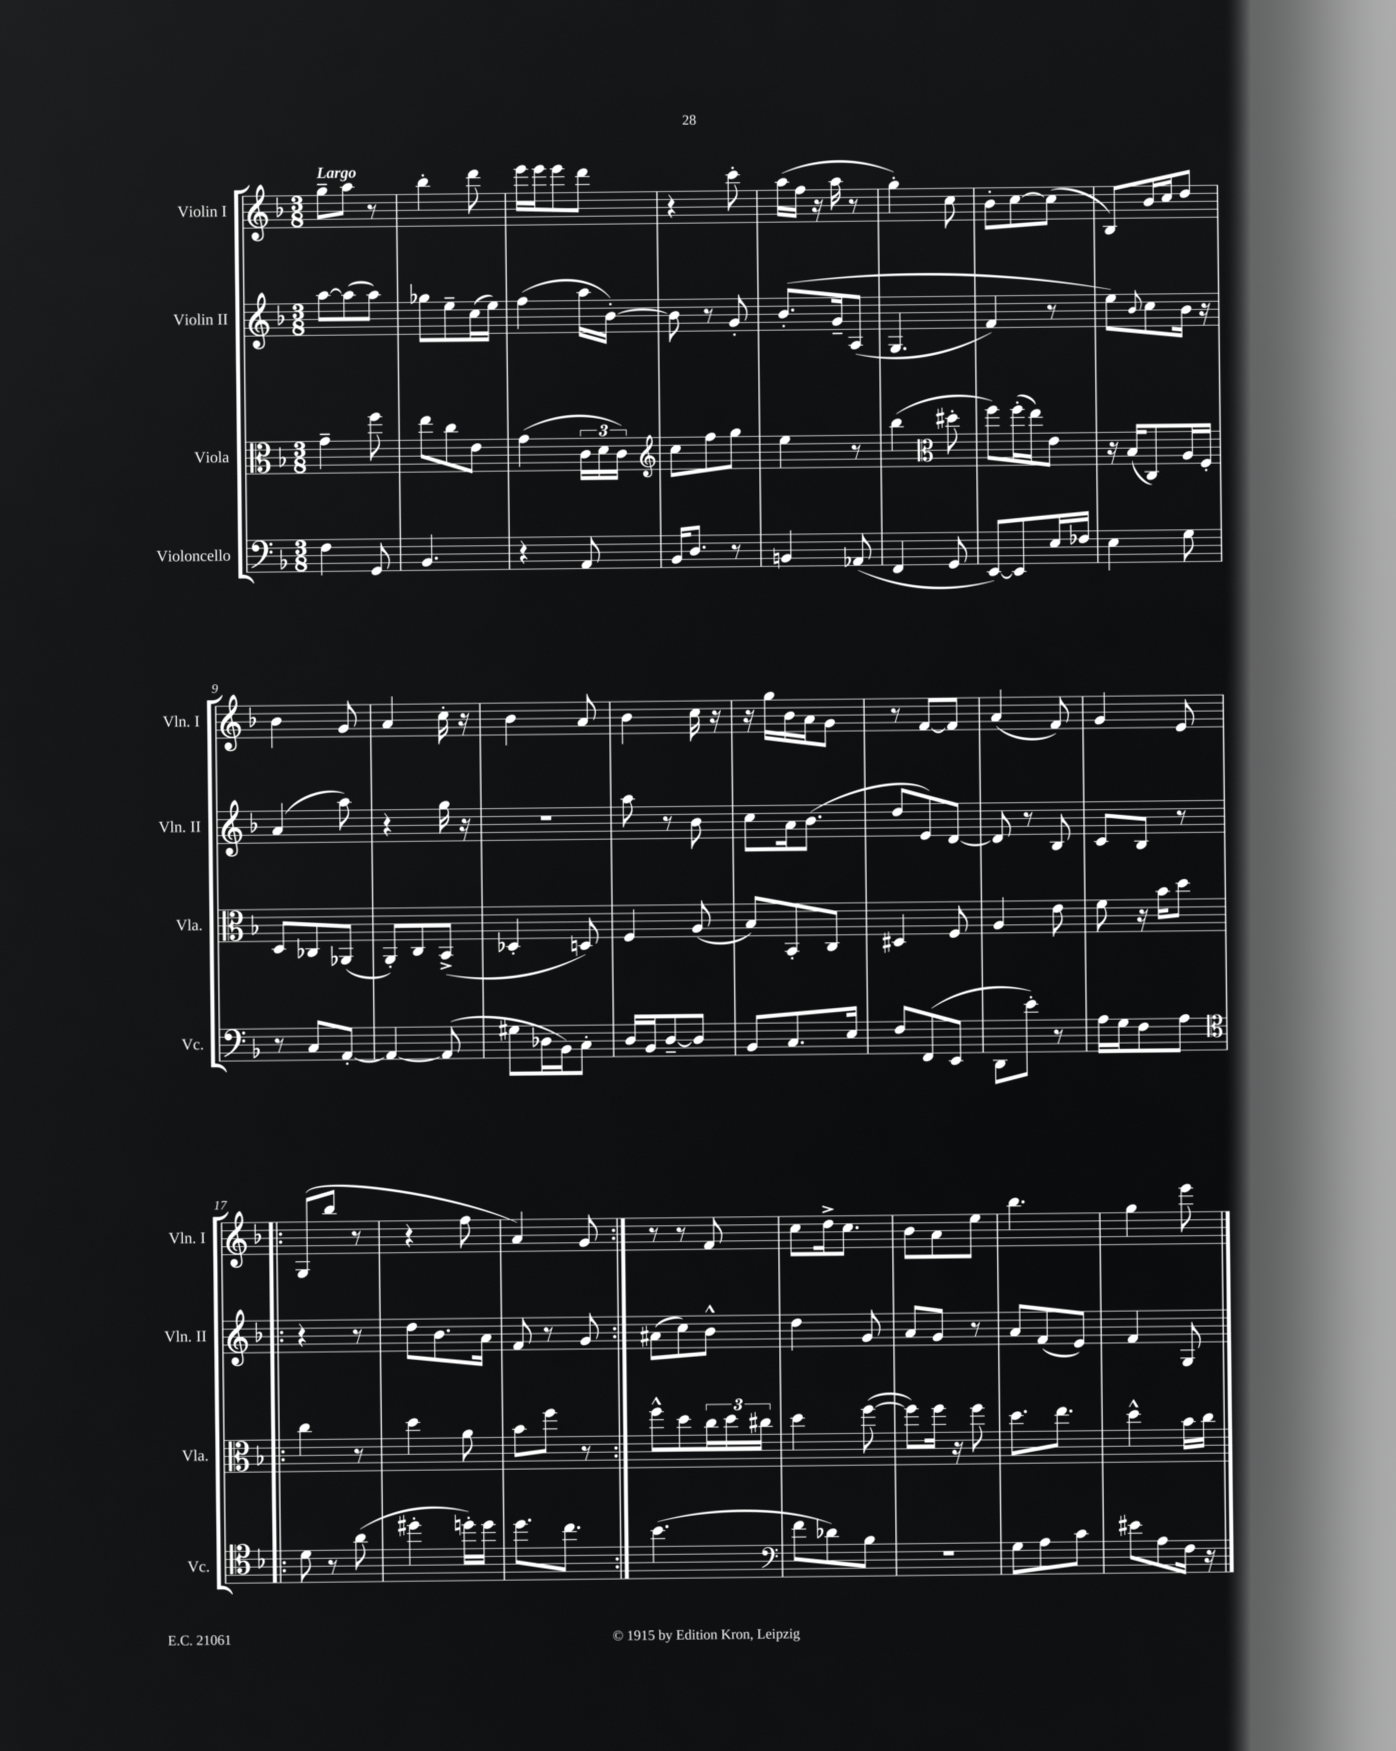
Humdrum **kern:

**kern	**kern	**kern	**kern
*part4	*part3	*part2	*part1
*staff4	*staff3	*staff2	*staff1
*I"Violoncello	*I"Viola	*I"Violin II	*I"Violin I
*I'Vc.	*I'Vla.	*I'Vln. II	*I'Vln. I
*clefF4	*clefC3	*clefG2	*clefG2
*k[b-]	*k[b-]	*k[b-]	*k[b-]
*M3/8	*M3/8	*M3/8	*M3/8
=1	=1	=1	=1
!	!	!	!LO:TX:a:B:t=Largo
4F\	4g~\	[8aa\L	8gg~\L
.	.	(8aa\]	8aa\J
8GG/	8ff\	8aa\J)	8r
=2	=2	=2	=2
4.BB-/	8ee\L	8gg-X\L	4bb-'\
.	8cc\	8ee~\	.
.	8e\J	(16cc\L	8ddd\
.	.	16ee\JJ)	.
=3	=3	=3	=3
4r	(4g\	(4ff\	16eee\LL
.	.	.	16eee\J
.	.	.	8eee\
8AA/	24c\LL	16aa\LL	8ddd\J
.	24d\	.	.
.	.	[16b-'\JJ)	.
.	24c\JJ)	.	.
=4	=4	=4	=4
*	*clefG2	*	*
16BB-/KL	8cc\L	8b-\]	4r
8.D/J	.	.	.
.	8ff\	8r	.
8r	8gg\J	8g'/	8ccc'\
=5	=5	=5	=5
4BBn/	4ee\	(8.b-'/L	(16aa\LL
.	.	.	16ff\JJ
.	.	.	16r
.	.	16g~/k	16aa\
(8AA-X/	8r	(8A/J	8r
=6	=6	=6	=6
4FF/	(4bb-\	4.G/	4gg'\)
*	*clefC3	*	*
8GG/	8dd#X'\	.	8cc\
=7	=7	=7	=7
[8EE/L)	8ff\L)	4f/)	8b-'\L
8EE/]	(16ff'\L	.	[8cc\
.	16ee\J)	.	.
16E/L	8e\J	8r	(8cc\J]
16F-X/JJ	.	.	.
=8	=8	=8	=8
4E\	16r	8ee\L)	8B-/L)
.	(16B-/KL	.	.
.	.	8qqb-/	.
.	8C/)	8cc\	16b-/L
.	.	.	16cc/J
8G\	16A/L	16b-\Jk	8dd/J
.	16F'/JJ	16r	.
!!LO:LB:g=z
=9	=9	=9	=9
8r	8D/L	(4a/	4b-\
8C/L	8C-X/	.	.
[8AA'/J	(8AA-X/J	8aa\)	8g/
=10	=10	=10	=10
4AA/_	8AA'/L)	4r	4a/
.	8C/	.	.
(8AA/]	(8BB-^/J	16gg\	16cc'\
.	.	16r	16r
=11	=11	=11	=11
8G#X\L	4D-X'/	4.r	4b-\
16D-X\L	.	.	.
16BB-\J)	.	.	.
8C'\J	8Dn/)	.	8a/
=12	=12	=12	=12
16D/LL	4F/	8aa\	4b-\
16BB-/J	.	.	.
[8D~/	.	8r	.
8D/J]	(8A/	8b-\	16cc\
.	.	.	16r
=13	=13	=13	=13
8BB-/L	8B-/L)	8cc\L	16r
.	.	.	16gg\LL
8.C/	8BB-'/	16a\k	16b-\
.	.	(8.b-\J	16a\J
.	8C/J	.	8g\J
16E/Jk	.	.	.
=14	=14	=14	=14
8F/L	4D#X/	8dd/L	8r
(8FF/	.	8e/)	[8f/L
8EE/J	8F/	[8d/J	8f/J]
=15	=15	=15	=15
8DD\L	4A/	8d/]	(4a/
8e'\J)	.	8r	.
8r	8e\	8B-/	8f/)
=16	=16	=16	=16
16A\LL	8f\	8c/L	4g/
16G\J	.	.	.
8F\	16r	8B-/J	.
.	16b-\KL	.	.
8A\J	8dd\J	8r	8e/
!!LO:LB:g=z
=17!|:	=17!|:	=17!|:	=17!|:
*clefC4	*	*	*
8d\	4cc\	4r	(8G/L
8r	.	.	8bb-/J
(8a\	8r	8r	8r
=18	=18	=18	=18
4dd#X'\	4dd\	8dd\L	4r
.	.	8.b-\	.
16ddn'\LL)	8a\	.	8ff\
16dd\JJ	.	16a\Jk	.
=19	=19	=19	=19
8.dd\L	8b-\L	8f/	4a/)
.	8ff\J	8r	.
8.cc\J	.	.	.
.	8r	8g/	8g/
=20:|!	=20:|!	=20:|!	=20:|!
(4.b-\	8ff^^\L	(8a#X\L	8r
.	8dd\	8cc\)	8r
.	24cc\L	8b-^^\J	8f/
.	24dd\	.	.
.	24cc#X\JJ	.	.
=21	=21	=21	=21
*clefF4	*	*	*
8f\L	4dd\	4dd\	8cc\L
8d-X\)	.	.	16dd^\k
.	.	.	8.cc\J
8B-\J	([8ff\	8g/	.
=22	=22	=22	=22
4.r	8ff\L])	8a/L	8b-\L
.	16ff\Jk	8g/J	8a\
.	16r	.	.
.	8ff\	8r	8ee\J
=23	=23	=23	=23
8G\L	8.dd\L	8a/L	4.bb-\
8A\	.	(8f/	.
.	8.ee\J	.	.
8c\J	.	8e/J)	.
=24	=24	=24	=24
8e#X\L	4dd^^\	4f/	4gg\
8A\	.	.	.
16F\Jk	16b-\LL	8G/	8eee\
16r	16cc\JJ	.	.
==	==	==	==
*-	*-	*-	*-
